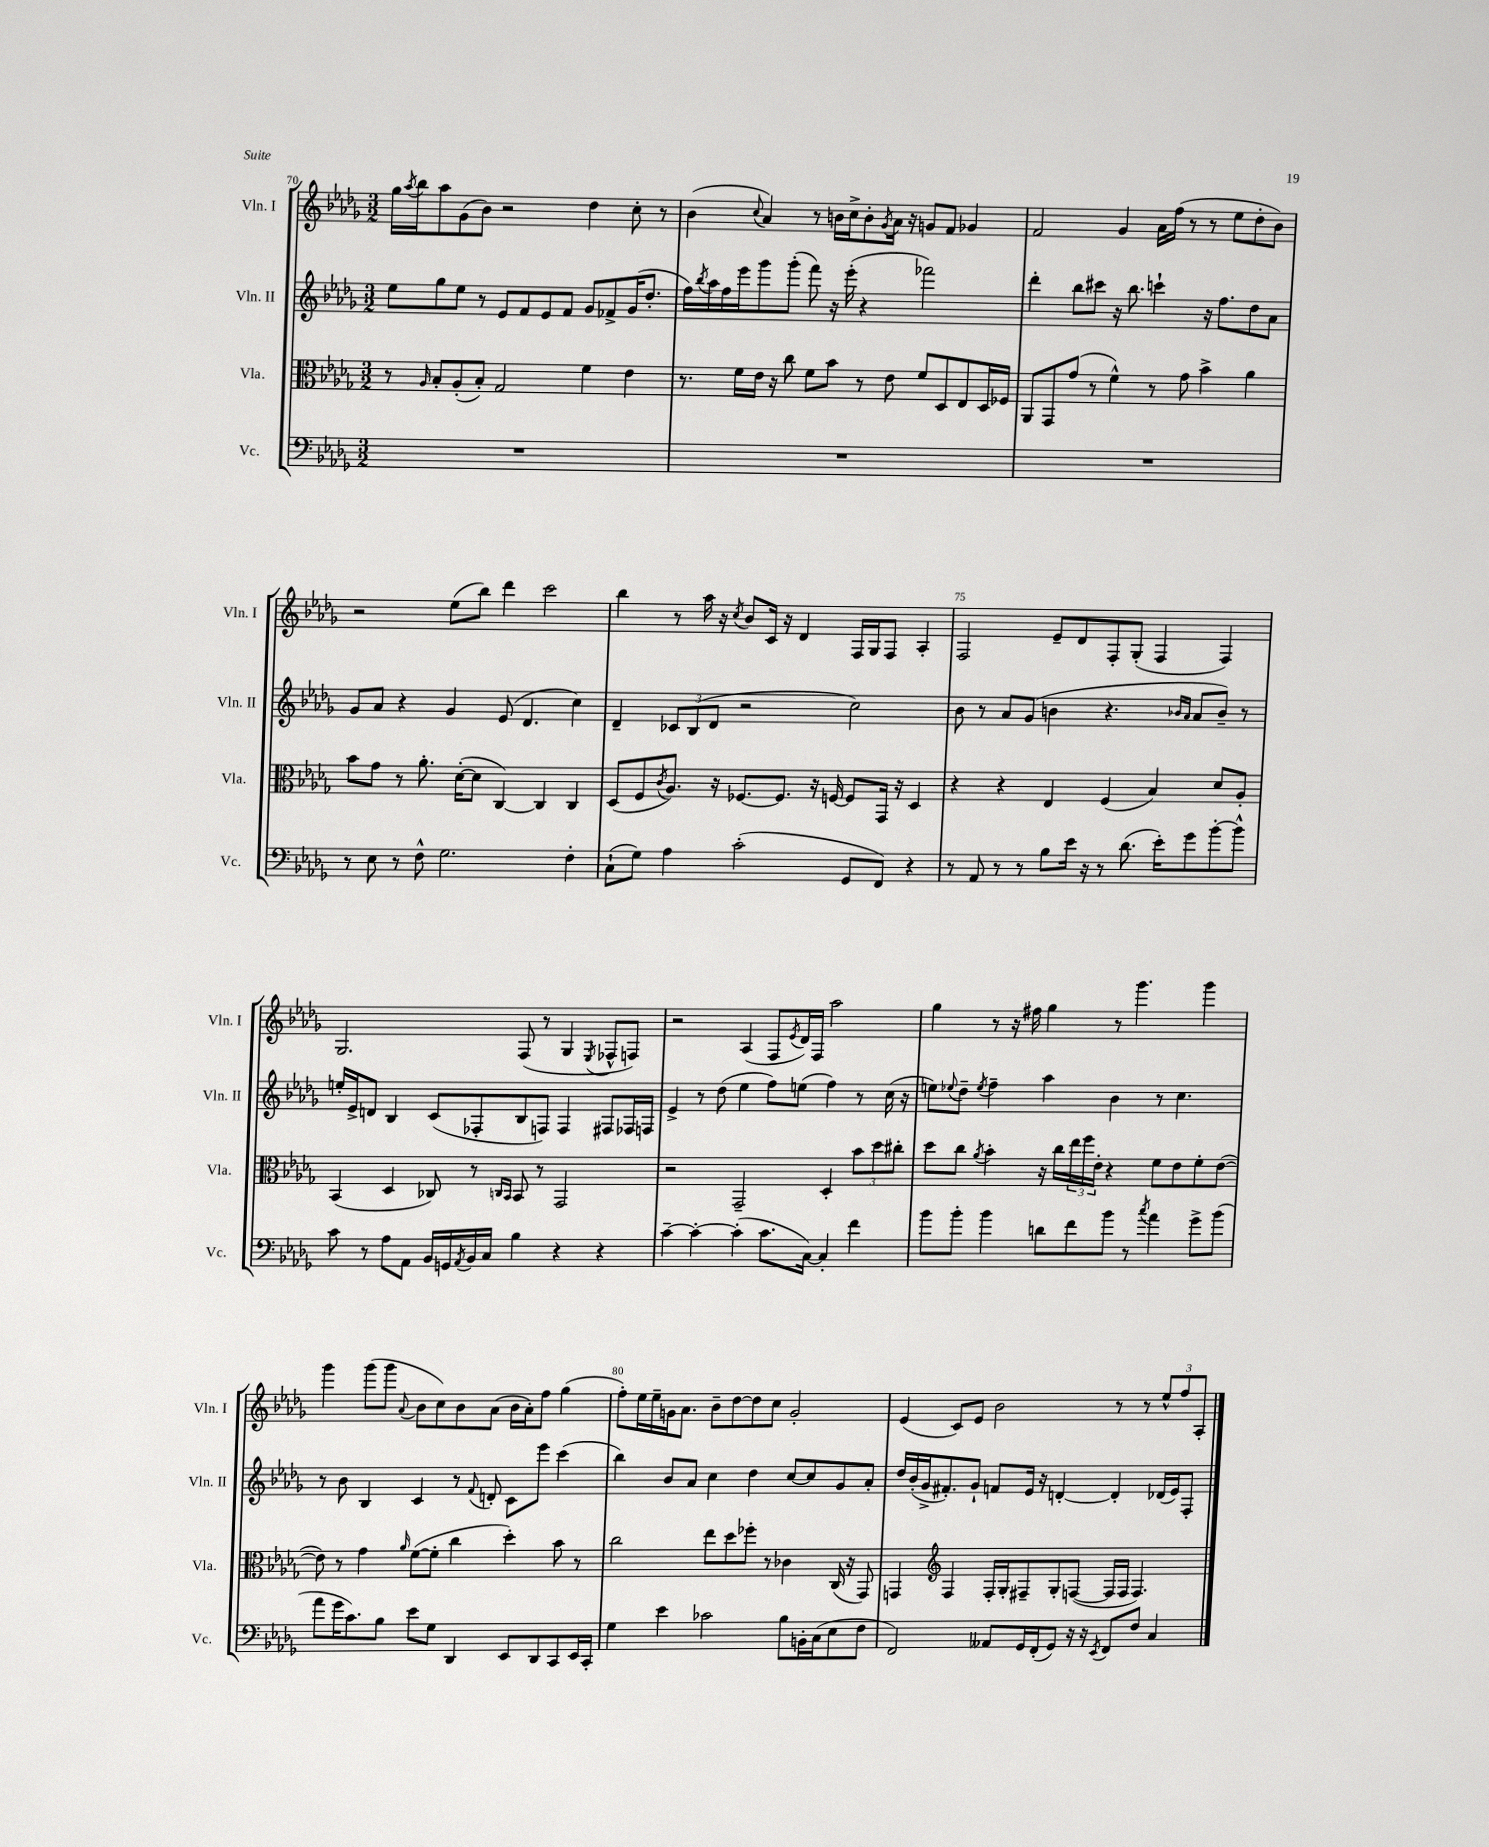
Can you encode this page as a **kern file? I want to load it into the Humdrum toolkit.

**kern	**kern	**kern	**kern
*staff4	*staff3	*staff2	*staff1
*clefF4	*clefC3	*clefG2	*clefG2
*k[b-e-a-d-g-]	*k[b-e-a-d-g-]	*k[b-e-a-d-g-]	*k[b-e-a-d-g-]
*M3/2	*M3/2	*M3/2	*M3/2
1.r	8r	8ee-	16gg-
.	.	.	8qaa-
.	.	.	16bb-
.	16qqA-	.	.
.	8B-'	8gg-	8aa-
.	(8A-'	8ee-	(8g-
.	8B-')	8r	8b-)
.	2G-	8e-	2r
.	.	8f	.
.	.	8e-	.
.	.	8f	.
.	4f	8g-	4dd-
.	.	8f-^	.
.	4e-	(16g-	8cc'
.	.	8.dd-'	.
.	.	.	8r
=	=	=	=
1.r	8.r	16ff)	(4b-
.	.	8qbb-	.
.	.	16aa-	.
.	.	16ff	.
.	16f	16eee-	.
.	.	.	8qqcc
.	16e-	8ggg-	4a-)
.	16r	.	.
.	8cc	(8ggg-'	.
.	8f	8fff)	8r
.	8b-	16r	16b
.	.	(16eee-'	16cc^
.	8r	4r	8b'
.	.	.	8qg-
.	8e-	.	16a-
.	.	.	16r
.	8f	2fff-)	8g
.	8D-	.	8f
.	8E-	.	4g-
.	16D-	.	.
.	16F-	.	.
=	=	=	=
1.r	8AA-	4ddd-'	2f
.	8GG-	.	.
.	(8g-	8bb-	.
.	8r	8ccc#	.
.	4f^^)	16r	4g-
.	.	8.bb-	.
.	8r	4ccc`	16a-
.	.	.	(16ff
.	8g-	.	8r
.	4b-^	16r	8r
.	.	8.ff	.
.	.	.	8ee-
.	4a-	8dd-	8dd-'
.	.	8a-	8b-)
=	=	=	=
8r	8b-	8g-	2r
8E-	8g-	8a-	.
8r	8r	4r	.
8F^^	8.a-'	.	.
2.G-	.	4g-	(8ee-
.	([16d-'	.	.
.	8d-]	.	8bb-)
.	[4C)	(8e-	4ddd-
.	.	4.d-	.
.	4C]	.	2ccc
4F'	4C	4cc)	.
=	=	=	=
(8C`	(8D-	4d-~	4bb-
8G-)	8F	.	.
.	8qc	.	.
4A-	8.A-)	12c-	8r
.	.	(12B-	.
.	.	.	16aa-
.	.	12d-	.
.	16r	.	16r
.	.	.	8qcc
(2c'	[8.F-	2r	8b-
.	.	.	16c
.	8.F-]	.	16r
.	.	.	4d-
.	16r	.	.
.	[16F	.	.
8GG-	8F]	2cc)	16F
.	.	.	16G-
8FF)	16GG-	.	8F
.	16r	.	.
4r	4D-	.	4A-'
=	=	=	=
8r	4r	8b-	2F
8AA-	.	8r	.
8r	4r	8a-	.
8r	.	(8g-	.
8B-	4E-	4b	8e-~
16e-	.	.	8d-
16r	.	.	.
8r	(4F	4.r	8F'
(8.d-	.	.	(8G-'
.	4B-)	.	4F
16e-')	.	.	.
.	.	16qqb-	.
.	.	16qqa-	.
8g-	.	8a-	.
[8b-'	8d-	8b-~)	4F)
8b-^^]	8A-'	8r	.
=	=	=	=
8c	(4BB-	16ee'	2.G-
.	.	16e-^	.
8r	.	8d	.
8A-	4D-	4B-	.
8AA-	.	.	.
16BB-	8C-)	(8c	.
16GG	.	.	.
8qAA-	.	.	.
16BB-	8r	8F-'	.
16C	.	.	.
.	16qqC	.	.
.	16qqBB-	.	.
4B-	8BB-	8B-	(8F
.	8r	8F)	8r
4r	2GG-	4F	4G-
.	.	.	8qE-
4r	.	8F#	8F-^^
.	.	16F-	8F)
.	.	16F	.
=	=	=	=
[4c~	2r	4e-^	2r
4c'_	.	8r	.
.	.	(8dd-	.
(4c']	2GG-~	4ee-	(4A-
8.c	.	8ff)	8F
.	.	.	8qe-
.	.	(8ee	16d-)
[16C)	.	.	16F
4C']	4D-'	4ff)	2aa-
4f	12b-	8r	.
.	12dd-	.	.
.	.	(16cc	.
.	12cc#'	.	.
.	.	16r	.
=	=	=	=
8b-	8dd-	8ee)	4gg-
.	.	8qqee-	.
8b-'	8cc	8dd-~	.
.	8qa-	8qee-	.
4b-	4b-'	4ff~	8r
.	.	.	16r
.	.	.	16ff#
8d	16r	4aa-	4gg-
.	16cc	.	.
8f	24ee-	.	.
.	24ff	.	.
.	24e-'	.	.
8b-	4r	4b-	8r
8r	.	.	4.ggg-
8qcc	.	.	.
4a-	8f	8r	.
.	8e-	4.cc	.
8g-^	8f'	.	4ggg-
(8b-	([8e-	.	.
=	=	=	=
8a-	8e-])	8r	4ggg-
16g-	8r	8b-	.
8.c)	.	.	.
.	4g-	4B-	(8ggg-
8B-	.	.	8ggg-
.	16qqa-	.	8qqa-
8e-	([8f	4c	8b-
8G-	8f']	.	8cc)
4DD-	4cc	8r	8b-
.	.	8qqf	.
.	.	8d'	(8a-
8EE-	4dd-')	8c	16b-
.	.	.	16a-')
8DD-	.	8eee-	8ff
8CC	8b-	(4ccc	(4gg-
16EE-	8r	.	.
16CC'	.	.	.
=	=	=	=
4G-	2cc	4bb-)	8ff')
.	.	.	16ee-
.	.	.	16ee-~
4e-	.	8b-	16g
.	.	.	8.a-
.	.	8a-	.
2c-	8ee-	4cc	8b-~
.	8dd-	.	[8dd-
.	8ff-'	4dd-	8dd-]
.	8r	.	8cc
8B-	4c-	[8cc	2g'
16BB'	.	8cc]	.
(16C	.	.	.
8E-	(16C	8g-	.
.	16r	.	.
8F	8GG-)	8a-'	.
=	=	=	=
2FF)	4GG	16dd-	(4e-
.	.	(16b-'	.
.	.	16g-^	.
.	.	8.f#')	.
*	*clefG2	*	*
.	4F	.	8c)
.	.	8g-`	8e-
8AA--	16F'	8f	2b-
.	16G-'	.	.
16GG-	8F#~	16e-	.
(16FF'	.	16r	.
8GG-)	8G-'	[4d'	.
16r	([8F	.	.
16r	.	.	.
8qEE-	.	.	.
8FF	16F]	4d']	8r
.	16F	.	.
8F	4.F)	.	8r
4C	.	(16d-	12ee-^^
.	.	16e-)	.
.	.	.	12ff
.	.	8F'	.
.	.	.	12A-'
==	==	==	==
*-	*-	*-	*-
